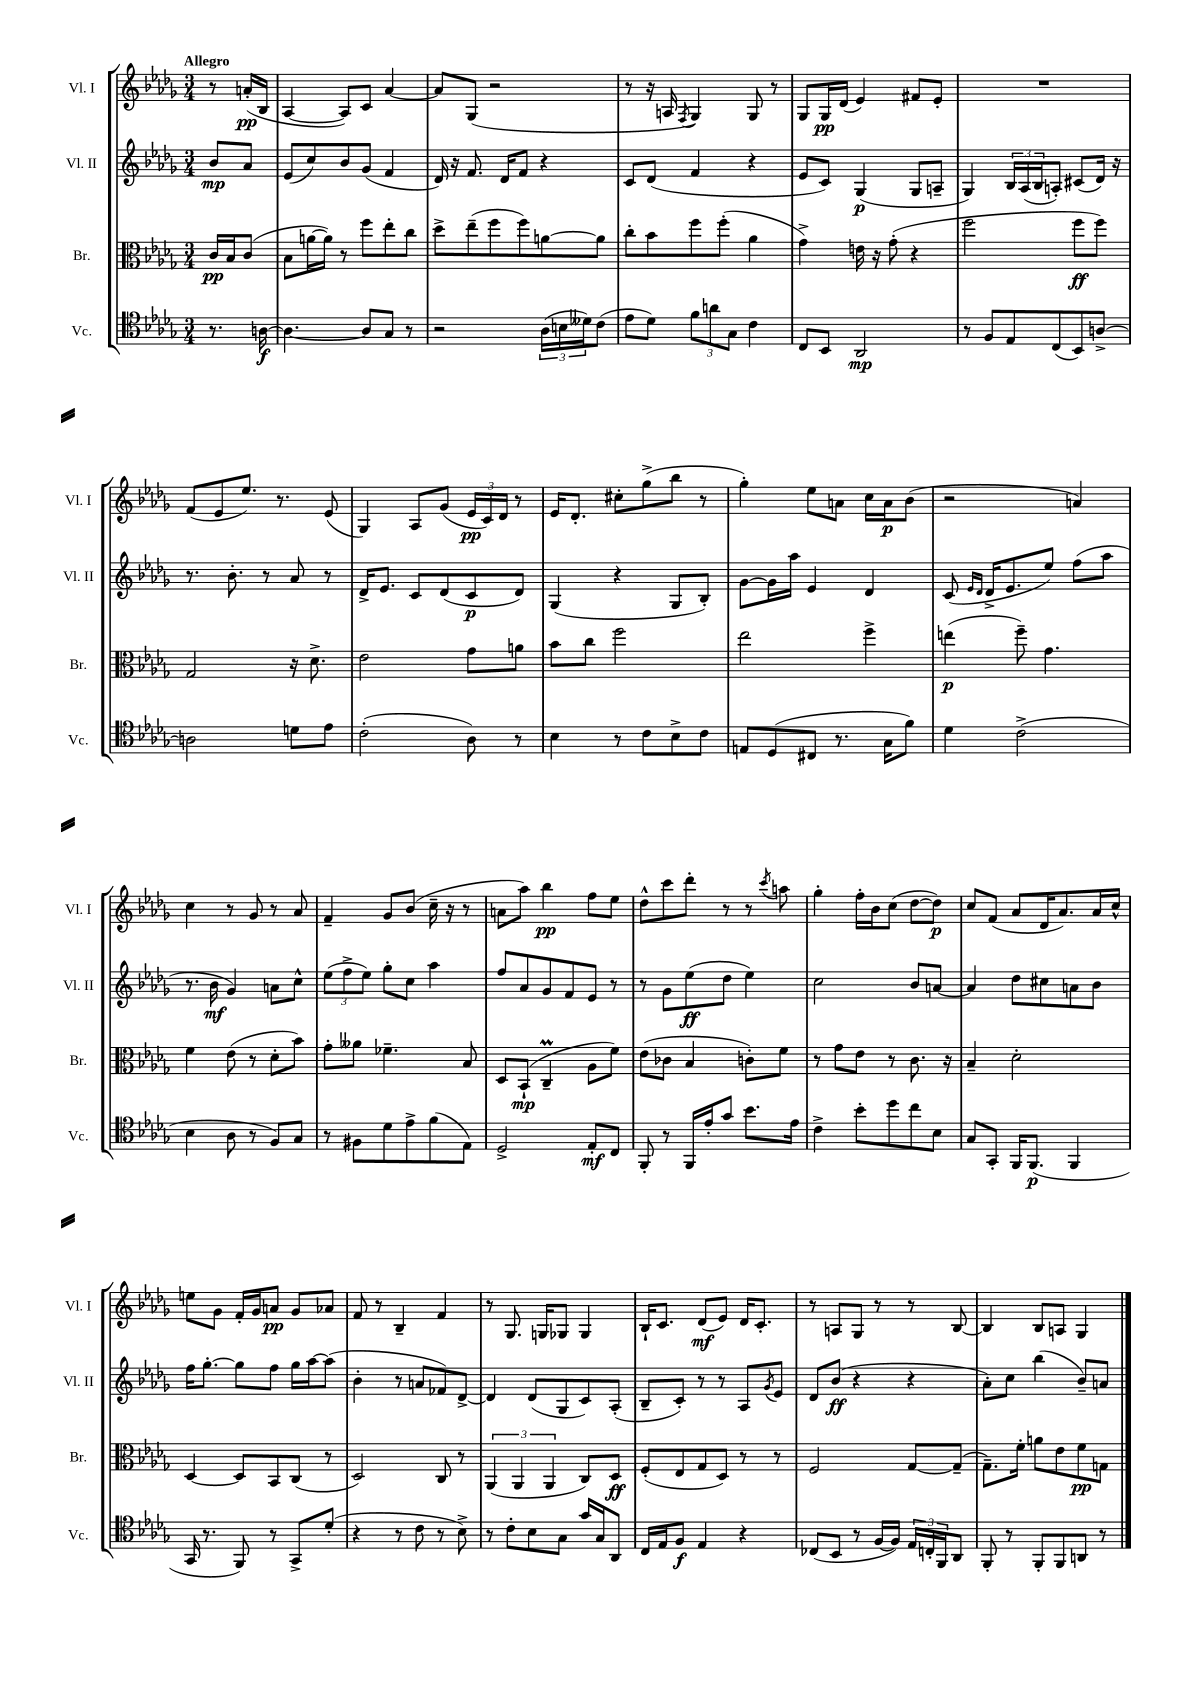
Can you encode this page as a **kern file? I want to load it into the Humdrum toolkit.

**kern	**kern	**kern	**kern
*staff4	*staff3	*staff2	*staff1
*clefC4	*clefC3	*clefG2	*clefG2
*k[b-e-a-d-g-]	*k[b-e-a-d-g-]	*k[b-e-a-d-g-]	*k[b-e-a-d-g-]
*M3/4	*M3/4	*M3/4	*M3/4
8.r	16c	8b-	8r
.	16B-	.	.
.	(8c	8a-	(16a'
[16A	.	.	16B-
=	=	=	=
4.A_	8B-	(8e-	[4A-
.	[16a	8cc)	.
.	16a])	.	.
.	8r	8b-	8A-])
8A]	8ff	(8g-	8c
8G-	8ee-'	4f	[4a-
8r	8cc	.	.
=	=	=	=
2r	8dd-^	16d-)	8a-]
.	.	16r	.
.	(8ee-~	8.f	(8G-
.	8ff	.	2r
.	.	16d-	.
.	8ff)	8f	.
(24A-	[8a	4r	.
24B	.	.	.
24d--)	.	.	.
(8c	8a]	.	.
=	=	=	=
8e-	8cc'	8c	8r
8d-)	8b-	(8d-	16r
.	.	.	16A
.	.	.	8qF
12f	8ff	4f	4G-)
12a	.	.	.
.	(8ff'	.	.
12G-	.	.	.
4c	4a-	4r	8G-
.	.	.	8r
=	=	=	=
8C	4g-^)	8e-	8G-
8BB-	.	8c)	16G-
.	.	.	(16d-
2AA-	16e	(4G-	4e-)
.	16r	.	.
.	(8g-'	.	.
.	4r	8G-	8f#
.	.	8A~	8e-'
=	=	=	=
8r	2ff	4G-)	2.r
8F	.	.	.
8E-	.	24B-	.
.	.	(24A-	.
.	.	24B-	.
(8C	.	8A')	.
8BB-)	8ff	(8c#	.
[8A^	8ff)	16d-)	.
.	.	16r	.
=	=	=	=
2A]	2G-	8.r	(8f
.	.	.	8e-
.	.	8.b-'	.
.	.	.	8.ee-)
.	.	8r	.
.	.	.	8.r
8d	16r	8a-	.
.	8.d-^	.	.
8e-	.	8r	(8e-
=	=	=	=
(2c'	2e-	16d-^	4G-)
.	.	8.e-	.
.	.	8c	8A-
.	.	(8d-	(8g-
8A-)	8g-	8c	24e-
.	.	.	24c)
.	.	.	24d-
8r	8a	8d-)	8r
=	=	=	=
4B-	8b-	(4G-	16e-
.	.	.	8.d-'
.	8cc	.	.
8r	2ff	4r	8cc#'
8c	.	.	(8gg-^
8B-^	.	8G-	8bb-
8c	.	8B-')	8r
=	=	=	=
8E	2ee-	[8g-	4gg-')
(8D-	.	16g-]	.
.	.	16aa-	.
8C#	.	4e-	8ee-
8.r	.	.	8a
.	4ff^	4d-	16cc
16G-	.	.	16a
8f)	.	.	(8b-
=	=	=	=
4d-	(4ee	(8c	2r
.	.	16qqe-	.
.	.	16qqd-	.
.	.	16d-^	.
.	.	8.e-	.
(2c^	8ff~)	.	.
.	4.g-	8ee-)	.
.	.	(8ff	4a)
.	.	8aa-	.
=	=	=	=
4B-	4f	8.r	4cc
.	.	16b-	.
8A-	(8e-	4g-)	8r
8r	8r	.	8g-
8F)	8d-'	8a	8r
8G-	8b-)	8cc^^	8a-
=	=	=	=
8r	8g-'	(12ee-	4f~
.	.	12ff^	.
8F#	8a--	.	.
.	.	12ee-)	.
8d-	4.f-~	8gg-'	8g-
8e-^	.	8cc	(8b-
(8f	.	4aa-	16cc~
.	.	.	16r
8E-)	8B-	.	8r
=	=	=	=
2D-^	8D-	8ff	8a
.	(8BB-`	8a-	8aa-)
.	4C~	8g-	4bb-
.	.	8f	.
8E-'	8A-	8e-	8ff
8C	8f)	8r	8ee-
=	=	=	=
8FF'	(8e-	8r	8dd-^^
8r	8c-	8g-	8ccc
16FF	4B-	(8ee-	8ddd-'
16e-'	.	.	.
8g-	.	8dd-	8r
8.b-	8c')	4ee-)	8r
.	.	.	8qccc
.	8f	.	8aa
16e-	.	.	.
=	=	=	=
4c^	8r	2cc	4gg-'
.	8g-	.	.
8b-'	8e-	.	16ff'
.	.	.	16b-
8dd-	8r	.	(8cc
8cc	8.c	8b-	[8dd-
8B-	.	[8a	8dd-])
.	16r	.	.
=	=	=	=
8G-	4B-~	4a]	8cc
8GG-'	.	.	(8f
16FF	2d-'	8dd-	8a-
(8.FF	.	.	.
.	.	8cc#	16d-
.	.	.	8.a-)
4FF	.	8a	.
.	.	8b-	16a-
.	.	.	16cc^^
=	=	=	=
16GG-	[4D-	16ff	8ee
8.r	.	[8.gg-'	.
.	.	.	8g-
8FF)	8D-]	8gg-]	16f'
.	.	.	16g-
8r	8BB-	8ff	8a
8GG-^	(8C	16gg-	8g-
.	.	[16aa-	.
(8d-'	8r	(8aa-]	8a-
=	=	=	=
4r	2D-)	4b-'	8f
.	.	.	8r
8r	.	8r	4B-~
8c	.	8a	.
8r	8C	8f-)	4f
8B-^)	8r	[8d-^	.
=	=	=	=
8r	(6AA-	4d-]	8r
8c'	.	.	8.G-
.	6AA-	.	.
8B-	.	(8d-	.
.	.	.	16G
.	6AA-	.	.
8G-	.	8G-	8G-
16g-	8C)	8c)	4G-
16G-	.	.	.
8AA-	8D-	(8A-'	.
=	=	=	=
16C	(8F'	8B-~	16B-`
16E-	.	.	8.c
8F	8E-	8c')	.
4E-	8G-	8r	(8d-
.	8D-)	8r	8e-)
4r	8r	8A-	16d-
.	.	.	8.c'
.	.	8qg-	.
.	8r	8e-	.
=	=	=	=
(8C-	2F	8d-	8r
8BB-	.	(8b-	8A
8r	.	4r	8G-
[16F	.	.	8r
16F])	.	.	.
24E-	[8G-	4r	8r
24C'	.	.	.
24FF	.	.	.
8AA-	(8G-~]	.	[8B-
=	=	=	=
8FF'	8.G-~)	8a-')	4B-]
8r	.	8cc	.
.	16f'	.	.
8FF'	8a	(4bb-	8B-
8FF	8e-	.	8A
8AA	8f	8b-~)	4G-
8r	8G	8a	.
==	==	==	==
*-	*-	*-	*-
